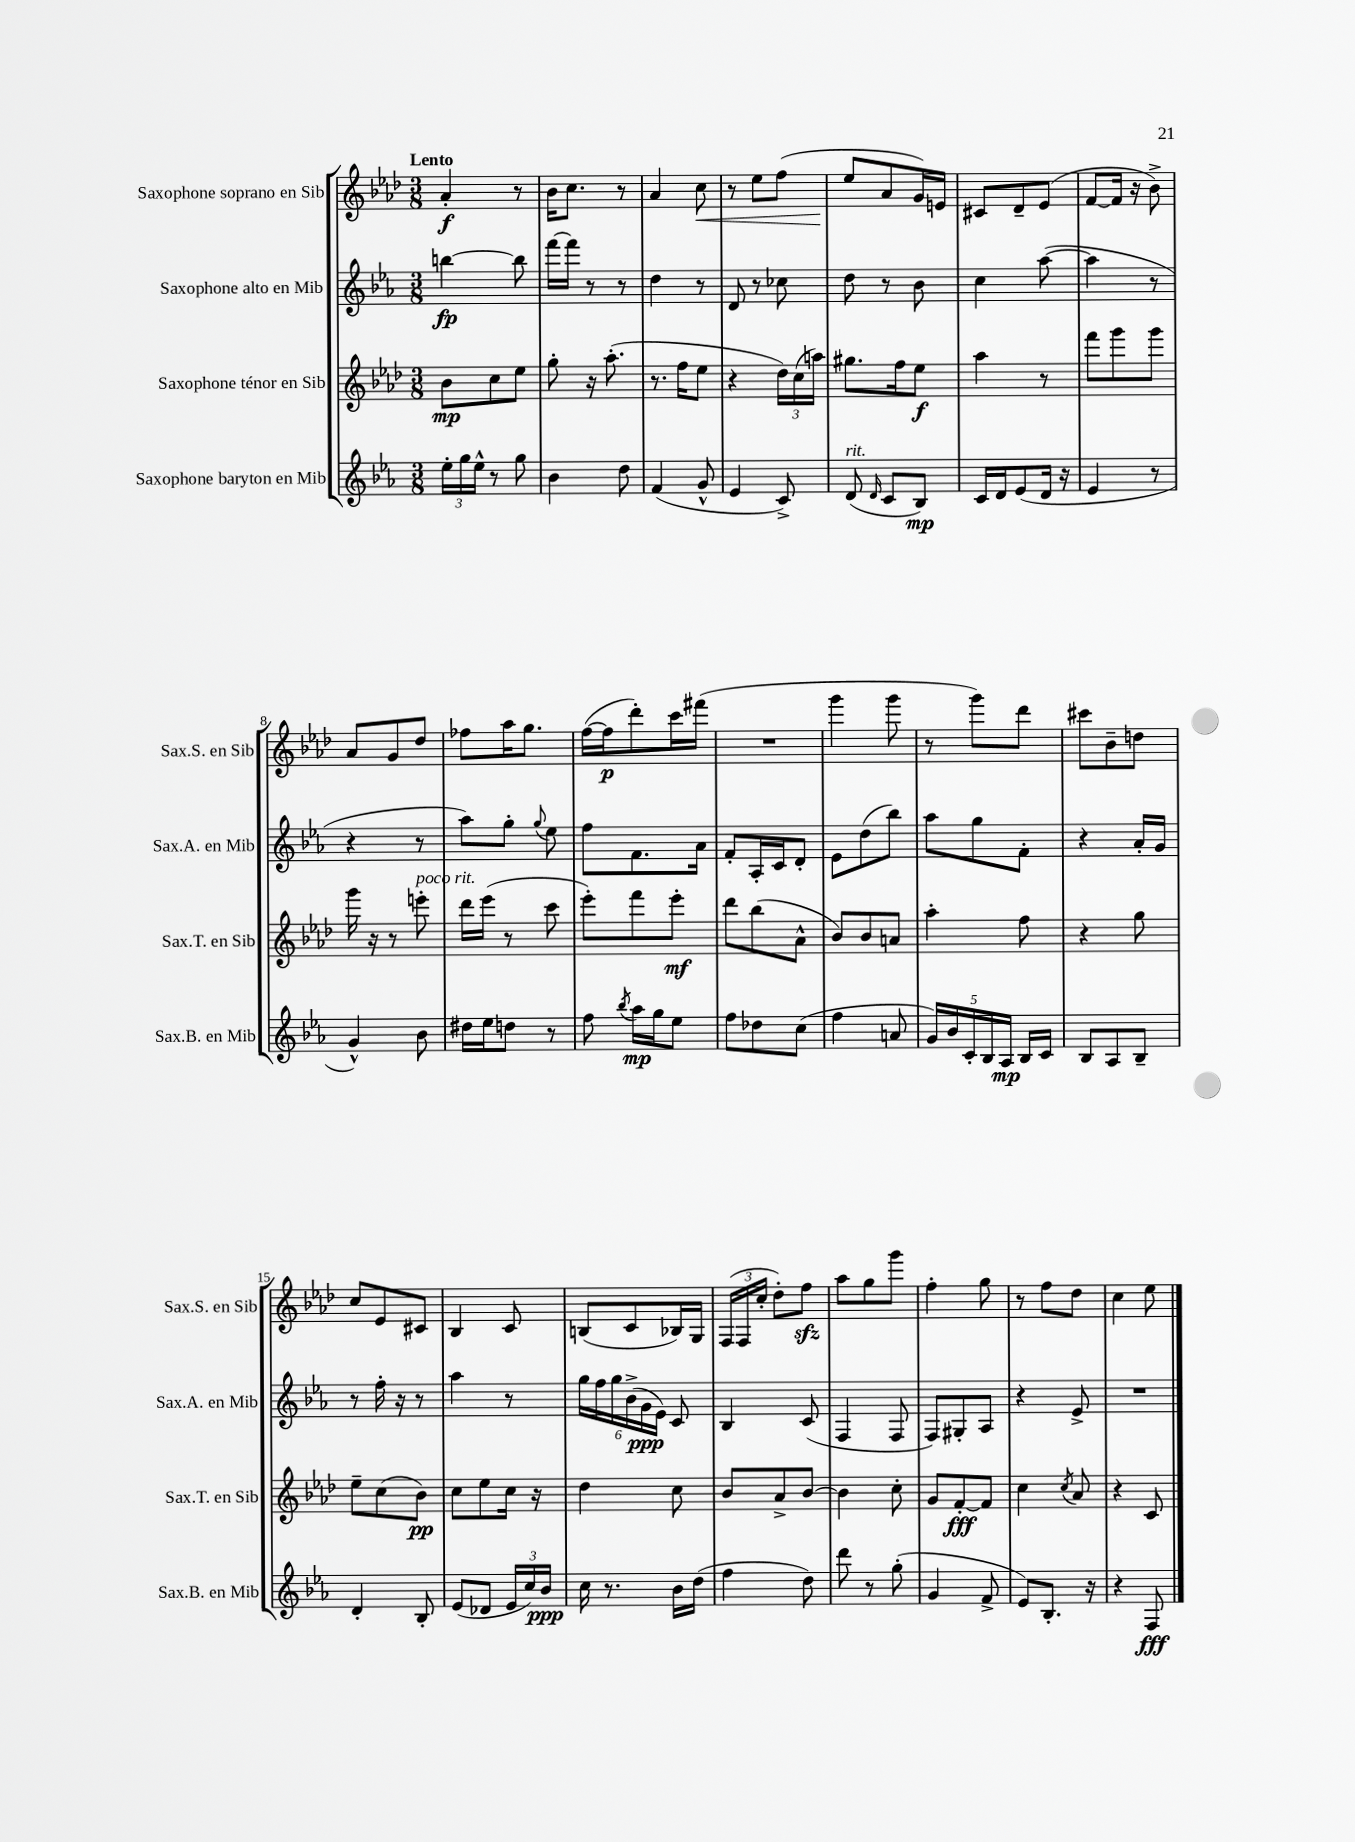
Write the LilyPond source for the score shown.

<<
\new StaffGroup <<
\new Staff = "s0" \with { instrumentName = "Saxophone soprano en Sib" shortInstrumentName = "Sax.S. en Sib" } {
    \clef treble \key aes \major \numericTimeSignature \time 3/8 \tempo "Lento"
    \autoBeamOff aes'4-.\f r8 |
    bes'16[ c''8.] r8 |
    aes'4 c''8\< |
    r8 ees''8[ f''8]( |
    ees''8[\! aes'8 g'16) e'16] |
    cis'8[ des'8-- ees'8]( |
    f'8[~ f'16] r16 bes'8->) |
    aes'8[ g'8 des''8] |
    fes''8[ aes''16 g''8.] |
    f''16[~( f''16\p des'''8-.) c'''16 fis'''16]( |
    R4. |
    g'''4 g'''8 |
    r8 g'''8[) des'''8] |
    cis'''8[ bes'8-- d''8] |
    c''8[ ees'8 cis'8] |
    bes4 c'8 |
    b8[( c'8 bes16) g16] |
    \tuplet 3/2 { f16[( f16 c''16]-. } des''8[-.) f''8]\sfz |
    aes''8[ g''8 g'''8] |
    f''4-. g''8 |
    r8 f''8[ des''8] |
    c''4 ees''8 \bar "|." |
}
\new Staff = "s1" \with { instrumentName = "Saxophone alto en Mib" shortInstrumentName = "Sax.A. en Mib" } {
    \clef treble \key ees \major \numericTimeSignature \time 3/8
    \autoBeamOff b''4~\fp b''8 |
    f'''16[~ f'''16] r8 r8 |
    d''4 r8 |
    d'8 r8 ces''8 |
    d''8 r8 bes'8 |
    c''4 aes''8~( |
    aes''4 r8 |
    r4 r8 |
    aes''8[) g''8]-. \appoggiatura { g''8 } ees''8 |
    f''8[ f'8. aes'16] |
    f'8[-. aes16-. c'16 d'8]-. |
    ees'8[ d''8( bes''8]) |
    aes''8[ g''8 f'8]-. |
    r4 aes'16[-. g'16] |
    r8 f''16-. r16 r8 |
    aes''4 r8 |
    \tuplet 6/4 { g''16[ f''16 g''16 bes'16->( g'16\ppp ees'16]) } c'8 |
    bes4 c'8( |
    f4 f8 |
    f8[) gis8-. aes8] |
    r4 ees'8-> |
    R4. \bar "|." |
}
\new Staff = "s2" \with { instrumentName = "Saxophone ténor en Sib" shortInstrumentName = "Sax.T. en Sib" } {
    \clef treble \key aes \major \numericTimeSignature \time 3/8
    \autoBeamOff bes'8[\mp c''8 ees''8] |
    g''8-. r16 aes''8.-.( |
    r8. f''16[ ees''8] |
    r4 \tuplet 3/2 { des''16[) c''16( a''16]) } |
    gis''8.[ f''16 ees''8]\f |
    aes''4 r8 |
    f'''8[ g'''8 g'''8] |
    g'''16 r16 r8 e'''8-.^\markup { \italic "poco rit." } |
    des'''16[ ees'''16]( r8 c'''8 |
    ees'''8[-.) f'''8 ees'''8]-.\mf |
    des'''8[ bes''8( aes'8]-^ |
    bes'8[) bes'8 a'8] |
    aes''4-. f''8 |
    r4 g''8 |
    ees''8[-- c''8( bes'8]\pp) |
    c''8[ ees''8 c''16] r16 |
    des''4 c''8 |
    bes'8[ aes'8-> bes'8]~ |
    bes'4 c''8-. |
    g'8[ f'8~-.\fff f'8] |
    c''4 \acciaccatura { c''8 } aes'8 |
    r4 c'8 \bar "|." |
}
\new Staff = "s3" \with { instrumentName = "Saxophone baryton en Mib" shortInstrumentName = "Sax.B. en Mib" } {
    \clef treble \key ees \major \numericTimeSignature \time 3/8
    \autoBeamOff \tuplet 3/2 { ees''16[-. g''16 ees''16]-^ } r8 g''8 |
    bes'4 d''8 |
    f'4( g'8-^ |
    ees'4 c'8->) |
    d'8^\markup { \italic "rit." }( \grace { d'16 } c'8[ bes8]\mp) |
    c'16[ d'16 ees'8( d'16] r16 |
    ees'4 r8 |
    g'4-^) bes'8 |
    dis''16[ ees''16 d''8] r8 |
    f''8 \acciaccatura { bes''8 } aes''16[\mp g''16 ees''8] |
    f''8[ des''8 c''8]( |
    f''4 a'8 |
    \tuplet 5/4 { g'16[) bes'16 c'16-. bes16 aes16]\mp } bes16[ c'16] |
    bes8[ aes8 bes8]-- |
    d'4-. bes8-. |
    ees'8[( des'8] \tuplet 3/2 { ees'16[ c''16) bes'16]\ppp } |
    c''16 r8. bes'16[ d''16]( |
    f''4 d''8) |
    d'''8 r8 g''8-.( |
    g'4 f'8-> |
    ees'8[) bes8.]-. r16 |
    r4 f8\fff \bar "|." |
}
>>
>>
